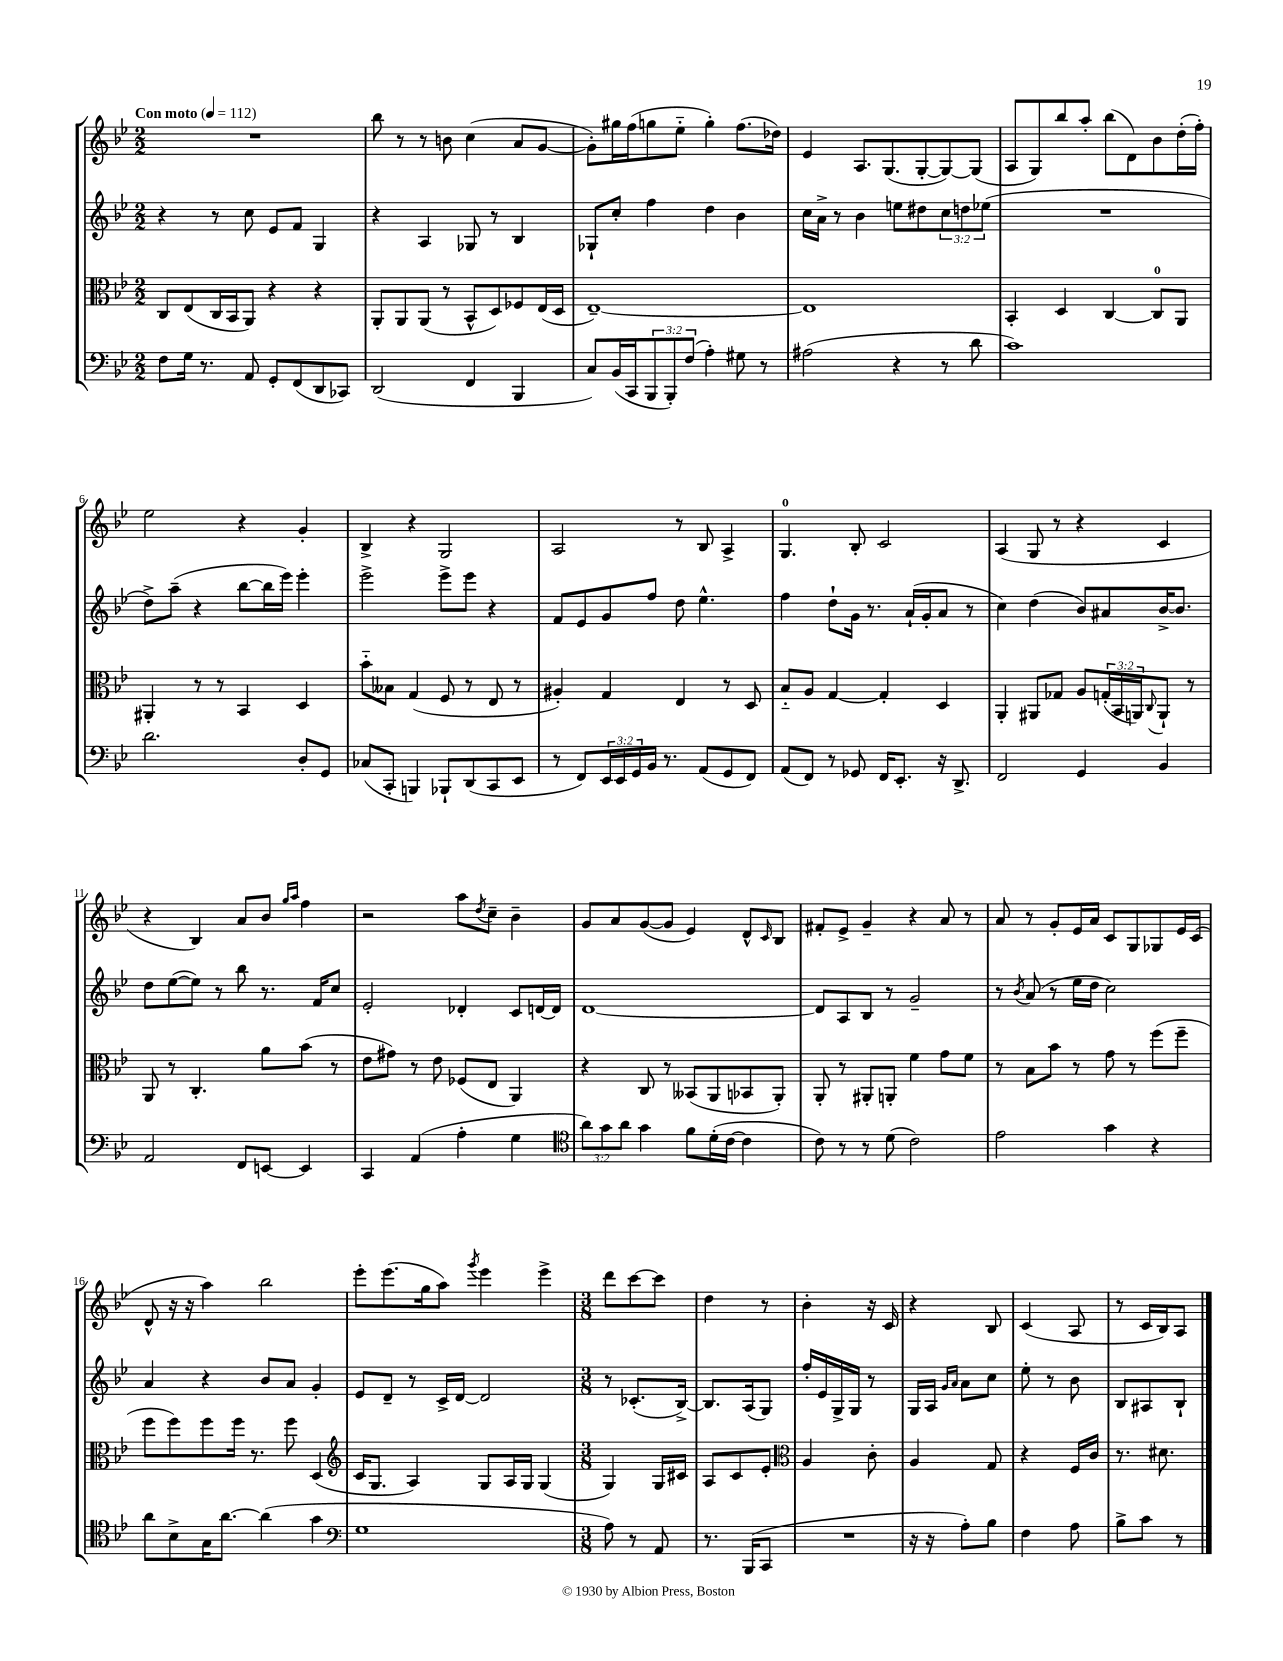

**kern	**kern	**kern	**kern
*staff4	*staff3	*staff2	*staff1
*clefF4	*clefC3	*clefG2	*clefG2
*k[b-e-]	*k[b-e-]	*k[b-e-]	*k[b-e-]
*M2/2	*M2/2	*M2/2	*M2/2
*MM112	*MM112	*MM112	*MM112
8F\L	8C/L	4r	1r
16G\Jk	(8E-/	.	.
8.r	.	.	.
.	16C/L	8r	.
.	16BB-/J	.	.
8AA/	8AA/J)	8cc\	.
8GG'/L	4r	8e-/L	.
(8FF/	.	8f/J	.
8DD/	4r	4G/	.
8CC-/J)	.	.	.
=	=	=	=
(2DD/	8AA'/L	4r	8bb-\
.	8AA/	.	8r
.	(8AA/J	4A/	8r
.	8r	.	8b\
4FF/	8BB-^^/L	8G-/	(4cc\
.	8D/)	8r	.
4BBB-/	8F-/	4B-/	8a/L
.	(16E-/L	.	[8g/J
.	16D/JJ	.	.
=	=	=	=
8C/L)	[1E-~)	8G-`/L	8g'\]L)
(16BB-/L	.	8cc'/J	16gg#\L
16CC/J	.	.	(16ff\J
12BBB-/	.	4ff\	8gg\
12BBB-'/)	.	.	.
.	.	.	8ee-'~\J
(12F/J	.	.	.
4A'\)	.	4dd\	4gg'\)
8G#\	.	4b-\	(8.ff\L
8r	.	.	.
.	.	.	16dd-\Jk)
=	=	=	=
(2A#\	1E-]	16cc\LL	4e-/
.	.	16a^\JJ	.
.	.	8r	.
.	.	4b-\	8.A/L
.	.	.	(8.G/
4r	.	8ee\L	.
.	.	8dd#\	[8G'/
8r	.	12cc\	8G/_)
.	.	12dd\	.
8d\	.	.	(8G/]J
.	.	(12ee-\J	.
=	=	=	=
1c)	4BB-'/	1r	8A/L
.	.	.	8G/)
.	4D/	.	8bb-/
.	.	.	8aa'/J
.	[4C/	.	(8bb-\L
.	.	.	8d\)
.	8C/]L	.	8b-\
.	8AA/J	.	(16dd'\L
.	.	.	16ff'\JJ)
=	=	=	=
2.d\	4AA#'/	8dd^\L)	2ee-\
.	.	(8aa~\J	.
.	8r	4r	.
.	8r	.	.
.	4BB-/	[8bb-\L	4r
.	.	16bb-\]L	.
.	.	16eee-\JJ)	.
8D'/L	4D/	4eee-'\	4g'/
8GG/J	.	.	.
=	=	=	=
(8C-/L	8b-'~\L	2eee-^\	4B-^/
8CC'/J	8B--\J	.	.
4BBB/)	(4G/	.	4r
8BBB-`/L	8F/	8eee-^\L	2G/
(8DD/	8r	8eee-\J	.
8CC/	8E-/	4r	.
8EE-/J	8r	.	.
=	=	=	=
8r	4A#'/)	8f/L	2A/
8FF/L)	.	8e-/	.
24EE-/L	4G/	8g/	.
24EE-/	.	.	.
24GG/	.	.	.
16BB-/JJ	.	8ff/J	.
8.r	.	.	.
.	4E-/	8dd\	8r
(8AA/L	.	4.ee-^^\	8B-/
8GG/	8r	.	4A^/
8FF/J)	8D/	.	.
=	=	=	=
(8AA/L	8B-'~/L	4ff\	4.G/
8FF/J)	8A/J	.	.
8r	[4G/	8dd`\L	.
8GG-/	.	16g\Jk	8B-'/
.	.	8.r	.
16FF/LK	4G'/]	.	2c/
8.EE-'/J	.	.	.
.	.	(16a`/LL	.
.	.	16g'/J	.
16r	4D/	8a/J	.
8.DD^/	.	.	.
.	.	8r	.
=	=	=	=
2FF/	4AA'/	4cc\)	(4A/
.	8AA#/L	(4dd\	8G/
.	8G-/J	.	8r
4GG/	8A/L	8b-/L)	4r
.	(24G'/L	8a#/	.
.	24BB-/	.	.
.	24AA/J)	.	.
.	8qqC/	.	.
4BB-/	8AA`/J	[16b-^/K	4c/
.	.	8.b-/]J	.
.	8r	.	.
=	=	=	=
2AA/	8AA/	8dd\L	4r
.	8r	([8ee-\	.
.	4.C'/	8ee-\]J)	4B-/)
.	.	8r	.
8FF/L	.	8bb-\	8a/L
[8EE/J	8a\L	8.r	8b-/J
.	.	.	16qqgg/LL
.	.	.	16qqaa/JJ
4EE/]	(8b-\J	.	4ff\
.	.	16f/LK	.
.	8r	8cc/J	.
=	=	=	=
4CC/	8e-\L	2e-'/	2r
.	8g#\J)	.	.
(4AA/	8r	.	.
.	8e-\	.	.
4A'\	(8F-/L	4d-'/	8aa\L
.	.	.	8qdd/
.	8E-/J	.	8cc~\J
4G\	4AA/)	8c/L	4b-~\
.	.	[16d/L	.
.	.	16d/]JJ	.
=	=	=	=
*clefC4	*	*	*
12a\L)	4r	[1d	8g/L
12g\	.	.	.
.	.	.	8a/
12a\J	.	.	.
4g\	8C/	.	([8g/
.	8r	.	8g/]J
8f\L	(8BB--/L	.	4e-/)
(16d'\L	8AA/	.	.
[16c\JJ	.	.	.
4c\]	8BB-/	.	8d^^/L
.	.	.	16qqc/
.	8AA'/J)	.	8B-/J
=	=	=	=
8c\)	8AA'/	8d/]L	8f#'/L
8r	8r	8A/	8e-^/J
8r	8AA#'/L	8B-/J	4g~/
(8d\	8AA'/J	8r	.
2c\)	4f\	2g~/	4r
.	8g\L	.	8a/
.	8f\J	.	8r
=	=	=	=
2e-\	8r	8r	8a/
.	.	8qb-/	.
.	8B-\L	(8a/	8r
.	8b-\J	8r	8g'/L
.	8r	16ee-\LL	16e-/L
.	.	16dd\JJ	16a/JJ
4g\	8g\	2cc\)	8c/L
.	8r	.	8G/
4r	(8ff\L	.	8G-/
.	8ff~\J	.	16e-/L
.	.	.	(16c/JJ
=	=	=	=
8a\L	8ff\L	4a/	8d^^/
8B-^\	8ff\)	.	16r
.	.	.	16r
16G\K	8ff\	4r	4aa\)
[8.a\J	.	.	.
.	16ff\Jk	.	.
.	8.r	.	.
(4a\]	.	8b-/L	2bb-\
.	8ff\	8a/J	.
4g\	(4D/	4g'/	.
=	=	=	=
*clefF4	*clefG2	*	*
1G	16c/LK	8e-/L	8eee-'\L
.	8.G/J	.	.
.	.	8d~/J	(8.eee-\
.	4A/)	8r	.
.	.	.	16gg\k
.	.	16c^/LL	8aa\J)
.	.	[16d/JJ	.
.	.	.	8qggg/
.	8G/L	2d/]	4eee-\
.	16A/L	.	.
.	16G/JJ	.	.
.	(4G/	.	4eee-^\
=	=	=	=
*M3/8	*M3/8	*M3/8	*M3/8
8A\)	4G/)	8r	8ddd\L
8r	.	(8.c-'/L	[8ccc\
8AA/	16G/LL	.	8ccc\]J
.	16c#/JJ	[16B-^/Jk)	.
=	=	=	=
8.r	8A/L	8.B-/]L	4dd\
.	8c/	.	.
(16BBB-/LK	.	(16A/k	.
8CC/J	8e-'/J	8G/J)	8r
=	=	=	=
*	*clefC3	*	*
4.r	4A/	16ff'/LL	4b-'\
.	.	16e-/	.
.	.	16G^/	.
.	.	16G/JJ	.
.	8c'\	8r	16r
.	.	.	16c/
=	=	=	=
16r	4A/	16G/LL	4r
16r	.	16A/JJ	.
.	.	16qqg/LL	.
.	.	16qqa/JJ	.
8A'\L)	.	8a\L	.
8B-\J	8G/	8cc\J	8B-/
=	=	=	=
4F\	4r	8ee-'\	(4c/
.	.	8r	.
8A\	16F/LL	8b-\	8A/
.	16c/JJ	.	.
=	=	=	=
8B-^\L	8.r	8B-/L	8r
8c\J	.	8A#/	16c/LL
.	8.d#\	.	16B-/J)
8r	.	8B-`/J	8A/J
==	==	==	==
*-	*-	*-	*-
